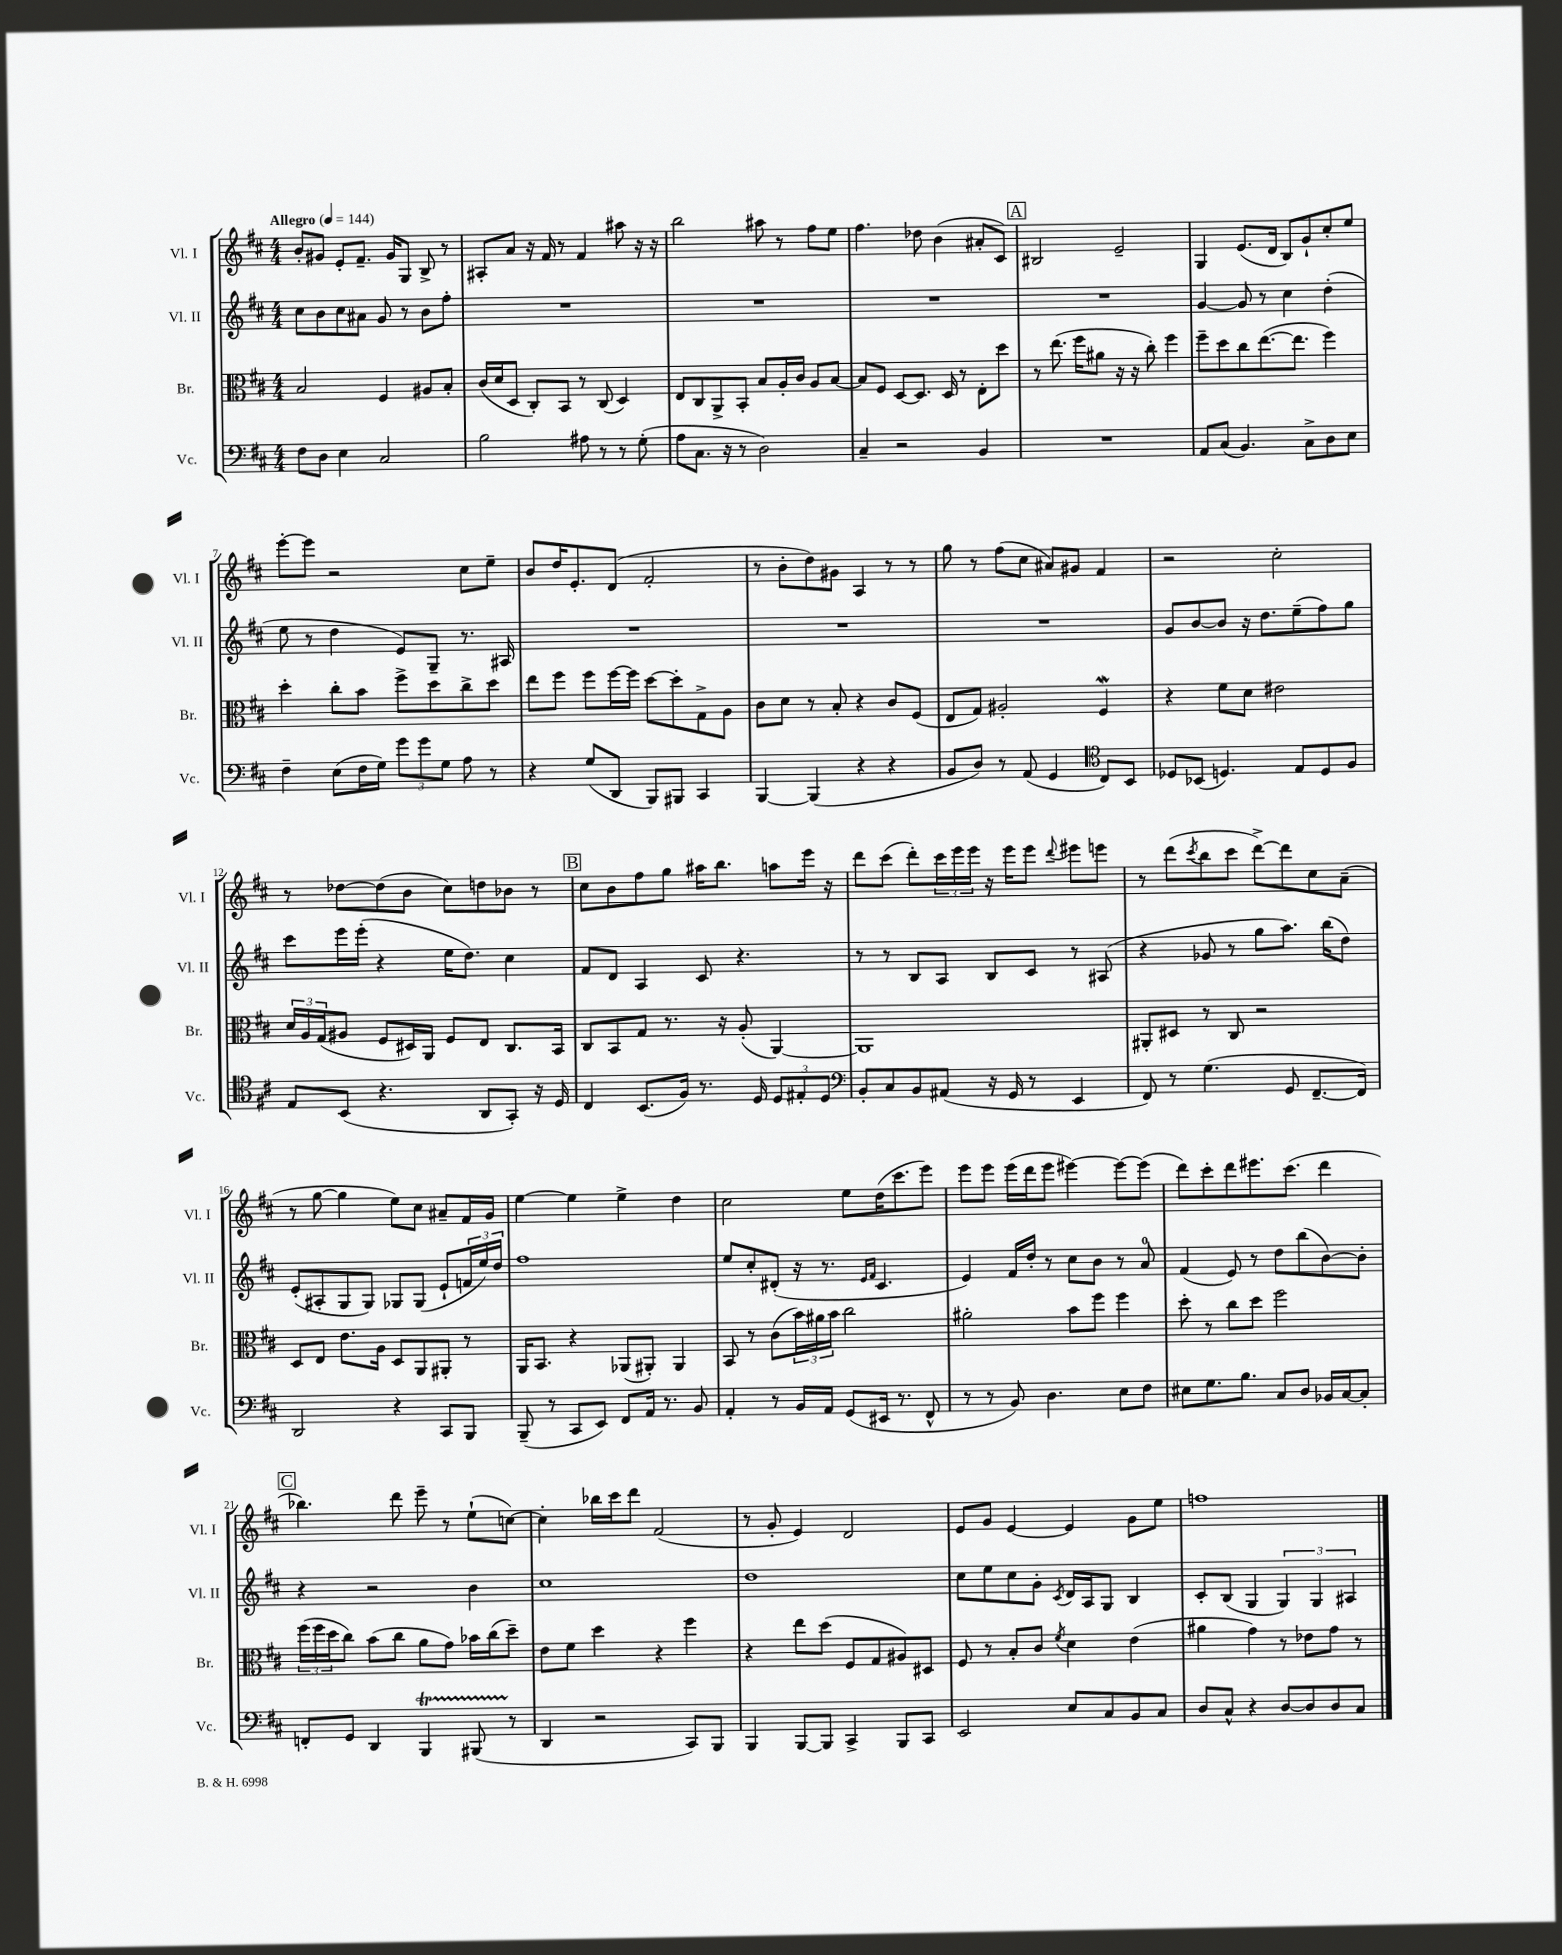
<<
\new StaffGroup <<
\new Staff = "s0" \with { instrumentName = "Vl. I" shortInstrumentName = "Vl. I" } {
    \clef treble \key d \major \numericTimeSignature \time 4/4 \tempo "Allegro" 4 = 144
    b'8-. gis'8 e'8-. fis'8.-- gis'16 g8 b8-> r8 |
    ais8-. a'8 r16 fis'16 r8 fis'4 ais''8 r16 r16 |
    b''2 ais''8 r8 fis''8 e''8 |
    fis''4. des''8 b'4( ais'8-. cis'8) |
    \mark \markup { \box "A" } bis2 e'2-- |
    g4 e'8.( d'16 b8) g'8-! cis''8-. e''8 |
    e'''8~-. e'''8 r2 cis''8 e''8-- |
    b'8 d''16 e'8.-. d'8( fis'2-. |
    r8 b'8-. d''8) gis'8 a4 r8 r8 |
    g''8 r8 fis''8( cis''8 ais'8) gis'8 fis'4 |
    r2 cis''2-. |
    r8 des''8~ des''8( b'8 cis''8) d''8 bes'8 r8 |
    \mark \markup { \box "B" } cis''8 b'8 fis''8 g''8 ais''16 b''8. a''8 e'''16 r16 |
    d'''8 cis'''8( d'''8-.) \tuplet 3/2 { cis'''16 e'''16 e'''16 } r16 e'''16 e'''8 \appoggiatura { d'''8 } eis'''8 e'''8 |
    r8 d'''8( \acciaccatura { cis'''8 } b''8 cis'''8 d'''8~->) d'''8 cis''8 a'8--( |
    r8 g''8~ g''4 e''8) cis''8 ais'8-- fis'16 g'16 |
    e''4~ e''4 e''4-> d''4 |
    cis''2 e''8 d''16( cis'''8. e'''8) |
    e'''8 e'''8 e'''16( d'''16 e'''8 eis'''4~) eis'''8~ eis'''8( |
    d'''8) cis'''8-. d'''8 eis'''8. cis'''8.( d'''4 |
    \mark \markup { \box "C" } bes''4.) d'''8 e'''8-- r8 e''8-!( c''8~) |
    c''4-. bes''16 cis'''16 d'''8 fis'2( |
    r8 g'8-. e'4) d'2 |
    e'8 g'8 e'4~ e'4 g'8 e''8 |
    f''1 \bar "|." |
}
\new Staff = "s1" \with { instrumentName = "Vl. II" shortInstrumentName = "Vl. II" } {
    \clef treble \key d \major \numericTimeSignature \time 4/4
    cis''8 b'8 cis''8 ais'8 g'8 r8 b'8 fis''8-. |
    R1 |
    R1 |
    R1 |
    \mark \markup { \box "A" } R1 |
    g'4~ g'8 r8 cis''4 d''4-.( |
    e''8 r8 d''4 e'8) g8-- r8. ais16 |
    R1 |
    R1 |
    R1 |
    g'8 b'8~ b'8 r16 d''8. e''8--( fis''8) g''8 |
    cis'''8 e'''16 e'''16-.( r4 e''16 d''8.) cis''4 |
    \mark \markup { \box "B" } fis'8 d'8 a4 cis'8 r4. |
    r8 r8 b8 a8 b8 cis'8 r8 ais8( |
    r4 ges'8 r8 g''8 a''8.) b''16( d''8) |
    e'8-.( ais8-. g8 g8) ges8 ges8( e'8-! \tuplet 3/2 { f'16 e''16) d''16 } |
    fis''1 |
    e''8 cis''8-. dis'8-.( r16 r8. \grace { e'16 fis'16 } cis'4. |
    e'4) fis'16 d''16-. r8 cis''8 b'8 r8 a'8-0 |
    fis'4( e'8) r8 d''8 b''8( b'8~) b'8-. |
    \mark \markup { \box "C" } r4 r2 b'4 |
    cis''1 |
    d''1 |
    cis''8 e''8 cis''8 g'8-. \acciaccatura { cis'8 } d'16 a16 g8 b4 |
    cis'8-. b8( g4 \tuplet 3/2 { g4) g4 ais4 } \bar "|." |
}
\new Staff = "s2" \with { instrumentName = "Br." shortInstrumentName = "Br." } {
    \clef alto \key d \major \numericTimeSignature \time 4/4
    b2 fis4 ais8 b8-. |
    cis'16( d'16 d8 cis8-.) b,8 r8 cis8( d4) |
    e8 cis8 a,8-> b,8-. b8 a16-. cis'16 a8 b8~ |
    b8 fis8 d8~ d8. d16 r8 e8-. d''8 |
    \mark \markup { \box "A" } r8 e''8.( fis''16 ais'8 r16 r16 cis''8-.) fis''4 |
    fis''8-- d''8 cis''8 e''8.~( e''8. fis''4) |
    d''4-. cis''8-. b'8 fis''8-> d''8 cis''8-> d''8 |
    e''8 fis''8 fis''8 fis''16~ fis''16 d''8~ d''8-. g8-> a8 |
    cis'8 d'8 r8 b8-. r4 cis'8 fis8( |
    e8 g8) ais2-. fis4\mordent |
    r4 fis'8 d'8 eis'2 |
    \tuplet 3/2 { d'16 a16 g16( } ais8 fis8 dis16) a,16 fis8 e8 cis8. b,16 |
    \mark \markup { \box "B" } cis8 b,8 g8 r8. r16 a8-.( a,4~) |
    a,1 |
    ais,8-. dis8 r8 cis8 r2 |
    d8 e8 e'8. a16 d8 a,8 ais,8-. r8 |
    a,16 b,8. r4 aes,8( ais,8-.) ais,4 |
    b,8 r8 cis'8( \tuplet 3/2 { b'16) ais'16 b'16 } cis''2 |
    ais'2-. b'8 fis''8 fis''4 |
    d''8-. r8 cis''8 d''8 fis''2 |
    \mark \markup { \box "C" } \tuplet 3/2 { fis''16( fis''16 d''16 } cis''8) b'8( cis''8 a'8 g'8) bes'16 cis''16( d''8--) |
    e'8 fis'8 d''4 r4 fis''4 |
    r4 e''8 d''8( fis8 g8 ais8) dis8 |
    fis8 r8 b8-. cis'8 \acciaccatura { fis'8 } d'4 e'4( |
    ais'4 g'4) r8 ees'8 g'8 r8 \bar "|." |
}
\new Staff = "s3" \with { instrumentName = "Vc." shortInstrumentName = "Vc." } {
    \clef bass \key d \major \numericTimeSignature \time 4/4
    fis8 d8 e4 cis2 |
    b2 ais8 r8 r8 g8-.( |
    a8 cis8. r16 r8 d2) |
    cis4-- r2 b,4 |
    \mark \markup { \box "A" } R1 |
    a,8 cis8( b,4.) cis8-> d8 e8 |
    fis4-- e8( fis16 g16) \tuplet 3/2 { g'8 g'8 g8 } a8 r8 |
    r4 g8( d,8 b,,8) bis,,8 cis,4 |
    b,,4~ b,,4( r4 r4 |
    b,8 d8) r8 a,8( g,4 \clef tenor cis8) b,8 |
    des8 bes,8( d4.) e8 d8 fis8 |
    e8 b,8( r4. a,8 g,8-.) r16 d16 |
    \mark \markup { \box "B" } cis4 b,8.( fis16) r8. d16 \tuplet 3/2 { d8 eis8-. d8 } |
    \clef bass b,8-. cis8 b,8 ais,8( r16 g,16 r8 e,4 |
    fis,8) r8 g4.( g,8 fis,8.~-- fis,16) |
    d,2 r4 cis,8 b,,8 |
    b,,8--( r8 cis,8 e,8) fis,8 a,16 r8. b,8 |
    a,4-. r8 b,16 a,16 g,8( eis,16 r8. fis,8-^ |
    r8 r8 b,8) d4. e8 fis8 |
    eis8 g8. b8. cis8 d8 bes,16 cis16~ cis8-. |
    \mark \markup { \box "C" } f,8-. g,8 d,4 b,,4\startTrillSpan bis,,8( r8\stopTrillSpan |
    d,4 r2 cis,8) b,,8 |
    b,,4 b,,8~ b,,8 cis,4-> b,,8 cis,8 |
    e,2 e8 cis8 b,8 cis8 |
    d8 cis8-^ r4 d8~ d8 d8 cis8 \bar "|." |
}
>>
>>
